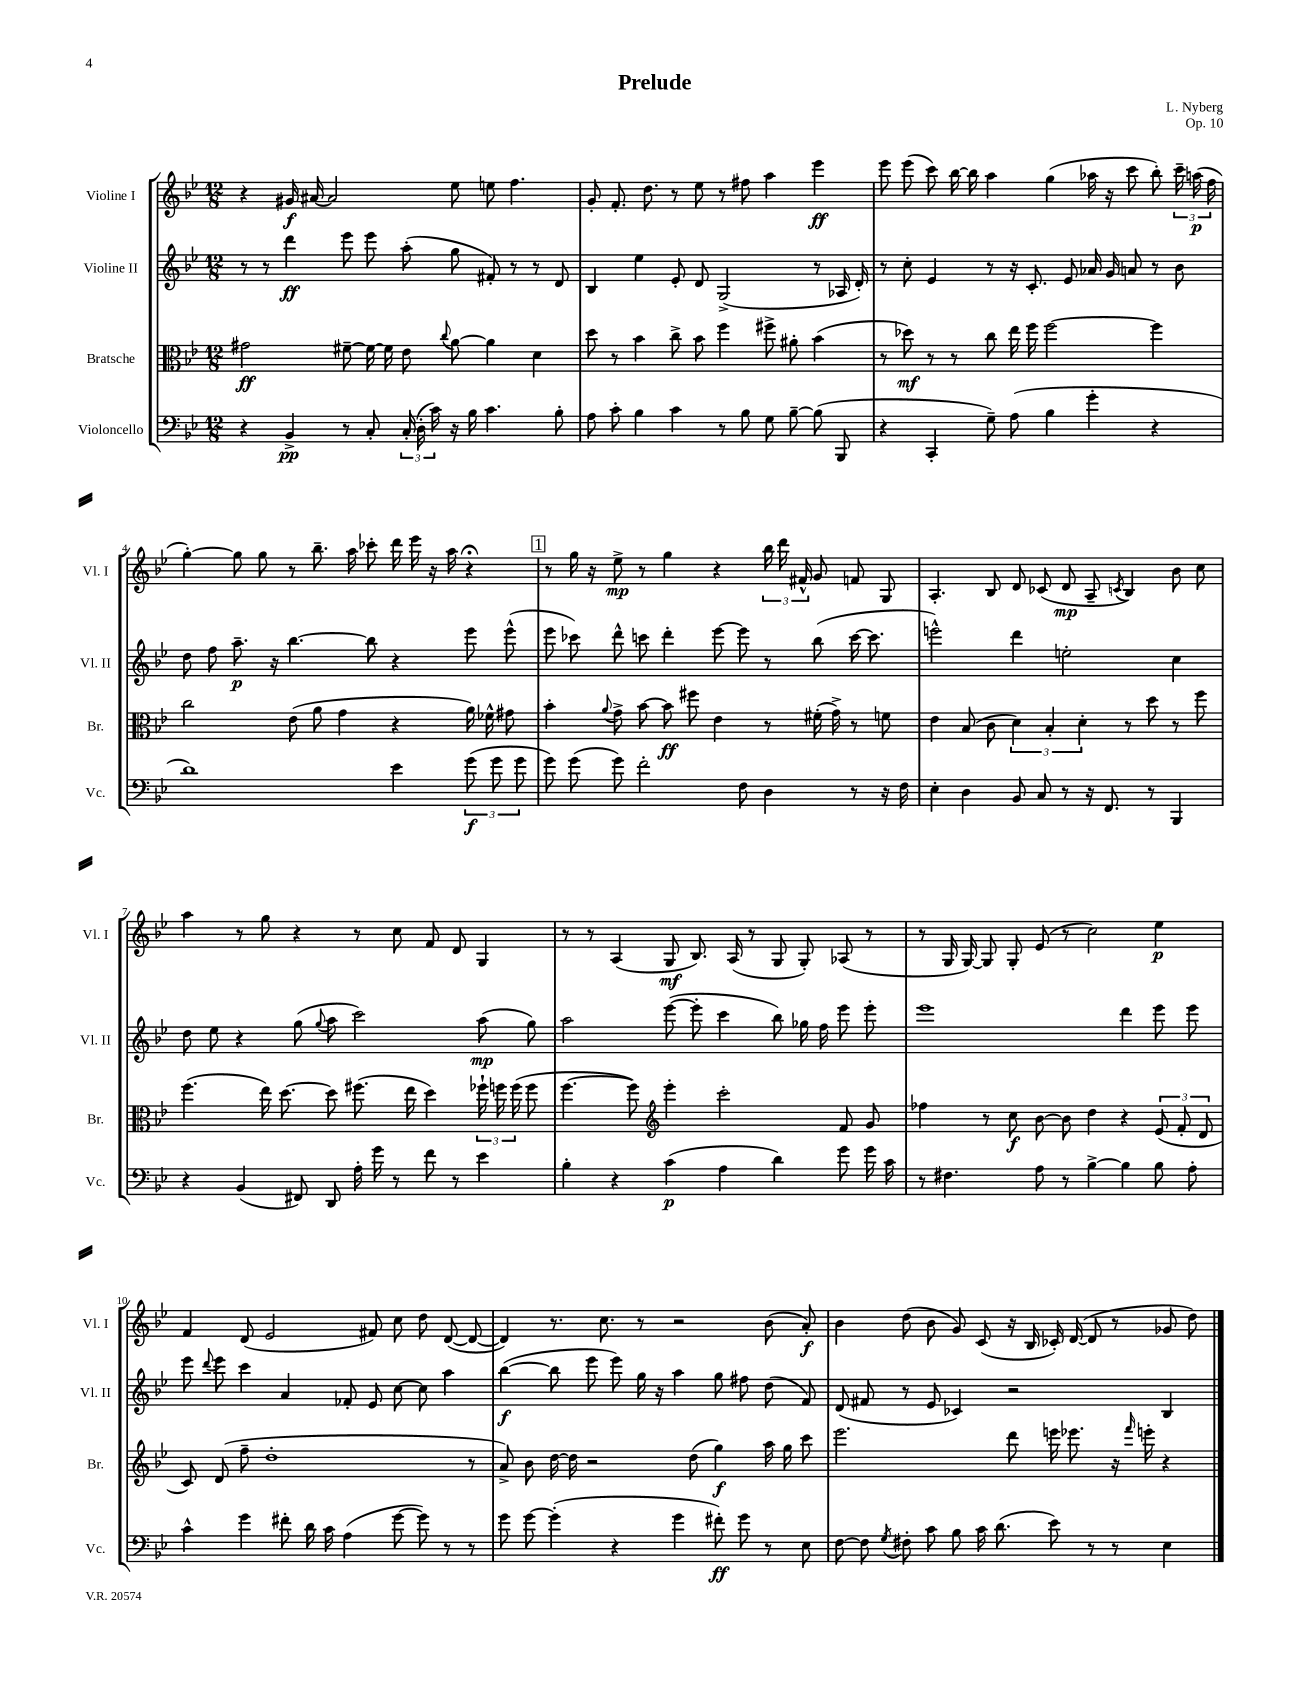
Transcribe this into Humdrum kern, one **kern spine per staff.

**kern	**kern	**kern	**kern
*staff4	*staff3	*staff2	*staff1
*clefF4	*clefC3	*clefG2	*clefG2
*k[b-e-]	*k[b-e-]	*k[b-e-]	*k[b-e-]
*M12/8	*M12/8	*M12/8	*M12/8
4r	2g#	8r	4r
.	.	8r	.
4BB-^	.	4ddd	16g#
.	.	.	[16a#
.	.	.	2a#]
8r	[8f#~	8eee-	.
8C'	16f#_	8eee-	.
.	16f#]	.	.
(24C'	8e-	(8aa'	.
24D'	.	.	.
24c)	.	.	.
.	8qqcc	.	.
16r	[8a	8gg	8ee-
16B-	.	.	.
4.c	4a]	8f#')	8ee
.	.	8r	4.ff
.	4d	8r	.
8B-'	.	8d	.
=	=	=	=
8A	8dd	4B-	8g'
8c'	8r	.	8.f'
4B-	4b-	4ee-	.
.	.	.	8.dd
4c	8cc^	8e-'	8r
.	8b-	8d	8ee-
8r	4ff	(2G^	8r
8B-	.	.	8ff#
8G	8ff#^	.	4aa
[8B-~	8a#'	.	.
(8B-]	(4b-	8r	4eee-
8BBB-	.	16A-	.
.	.	16d')	.
=	=	=	=
4r	8r	8r	8eee-
.	8dd-)	8cc'	(8eee-
4CC'	8r	4e-	8ccc)
.	8r	.	[16bb-
.	.	.	16bb-]
8G~)	8cc	8r	4aa
(8A	16ee-	16r	.
.	16ff	8.c'	.
4B-	[2ff	.	(4gg
.	.	8e-	.
4g'	.	16a-	16aa-
.	.	16g	16r
.	.	8a	8ccc
4r	4ff]	8r	8bb-')
.	.	8b-	24ccc~
.	.	.	(24aa
.	.	.	24ff
=	=	=	=
1d)	2cc	8dd	[4gg')
.	.	8ff	.
.	.	8.aa~	8gg]
.	.	.	8gg
.	.	16r	.
.	(8e-	[4.bb-	8r
.	8a	.	8.bb-~
.	4g	.	.
.	.	.	16aa
.	.	8bb-]	8ccc-'
4e-	4r	4r	16ddd
.	.	.	16eee-
.	.	.	16r
.	.	.	16aa
(12g	16a)	8eee-	4r;
.	16f-^^	.	.
12g	.	.	.
.	8g#	(8eee-^^	.
12g	.	.	.
=	=	=	=
8g)	4b-'	8eee-	8r
(8g	.	8ccc-)	16gg
.	.	.	16r
.	8qqa	.	.
8g)	8g^	8ddd^^	8ee-^
2f'	[8b-	8ccc	8r
.	8b-]	4ddd'	4gg
.	8ff#	.	.
.	4e-	[8eee-	4r
8F	.	8eee-]	.
4D	8r	8r	24bb-
.	.	.	24ddd
.	.	.	24f#^^
.	(16f#'	(8bb-	8g
.	16g^)	.	.
8r	8r	[16ccc	8f
.	.	8.ccc]	.
16r	8f	.	8G
16F	.	.	.
=	=	=	=
4E-'	4e-	2eee^^)	4.A'
4D	(8B-	.	.
.	8c	.	8B-
8BB-	6d)	4ddd	8d
8C	.	.	(8c-
.	6B-'	.	.
8r	.	2ee'	8d
.	6d'	.	.
16r	.	.	8A~
8.FF	.	.	.
.	.	.	8qc
.	8r	.	4B-)
8r	8dd	.	.
4BBB-	8r	4cc	8b-
.	8ff	.	8cc
=	=	=	=
4r	(4.ff	8dd	4aa
.	.	8ee-	.
(4BB-	.	4r	8r
.	16ee-)	.	8gg
.	[8.dd	.	.
8FF#)	.	(8gg	4r
.	.	8qqgg	.
8DD	8dd]	8aa	.
16A'	(8.ff#	2ccc)	8r
16g	.	.	.
8r	.	.	8cc
.	16ee-	.	.
8f	4dd)	.	8f
8r	.	.	8d
4e-	24ff-`	(8aa	4G
.	24ff	.	.
.	(24ff	.	.
.	8ff	8gg)	.
=	=	=	=
4B-'	[4.ff	2aa	8r
.	.	.	8r
4r	.	.	(4A
.	8ff])	.	.
*	*clefG2	*	*
(4c	4eee-'	([8eee-	8G
.	.	8eee-']	8.B-)
4A	2ccc'	4ccc	.
.	.	.	(16A
.	.	.	8r
4d)	.	8bb-)	8G
.	.	16gg-	8G')
.	.	16ff	.
8g	8f	8eee-	(8A-
16g	8g	8eee-'	8r
16c	.	.	.
=	=	=	=
8r	4ff-	1eee-	8r
4.F#	.	.	16G
.	.	.	[16G)
.	8r	.	8G]
.	8cc	.	8G'
8A	[8b-	.	(8e-
8r	8b-]	.	8r
[4B-^	4dd	.	2cc)
4B-]	4r	4ddd	.
8B-	(12e-	8eee-	4ee-
.	12f'	.	.
8A'	.	8eee-	.
.	12d	.	.
=	=	=	=
4c^^	8c)	8eee-	4f
.	.	8qqddd	.
.	(8d	8eee-	.
4g	8ff~	4ccc	(8d
.	1dd'	.	2e-
8f#'	.	4a	.
16d	.	.	.
16c	.	.	.
(4A	.	8f-'	.
.	.	8e-	8f#)
[8g	.	[8cc	8cc
8g])	.	8cc]	8dd
8r	.	4aa	([8d
8r	8r	.	8d_
=	=	=	=
8g	8a^)	([4bb-	4d])
[8g	8b-	.	.
(4g']	[16dd	8bb-]	8.r
.	16dd]	.	.
.	2r	8eee-	.
.	.	.	8.cc
4r	.	8eee-)	.
.	.	16gg	8r
.	.	16r	.
4g	.	4aa	2r
.	(8dd	.	.
8f#')	4gg)	8gg	.
8g	.	8ff#	.
8r	16aa	(8dd	(8b-
.	16gg	.	.
8E-	8ccc	8f)	8a')
=	=	=	=
[8F	2.eee-	(8d	4b-
8F]	.	8f#	.
8qG	.	.	.
8F#'	.	8r	(8dd
8c	.	8e-	8b-
8B-	.	4c-)	8g)
16c	.	.	(8c
(8.d	.	.	.
.	8ddd	2r	16r
.	.	.	16B-
8e-)	16eee	.	16c-')
.	8.eee-	.	([16d
8r	.	.	8d]
8r	16r	.	8r
.	16qqfff	.	.
.	16eee'	.	.
4E-	4r	4B-	8g-
.	.	.	8dd)
==	==	==	==
*-	*-	*-	*-
